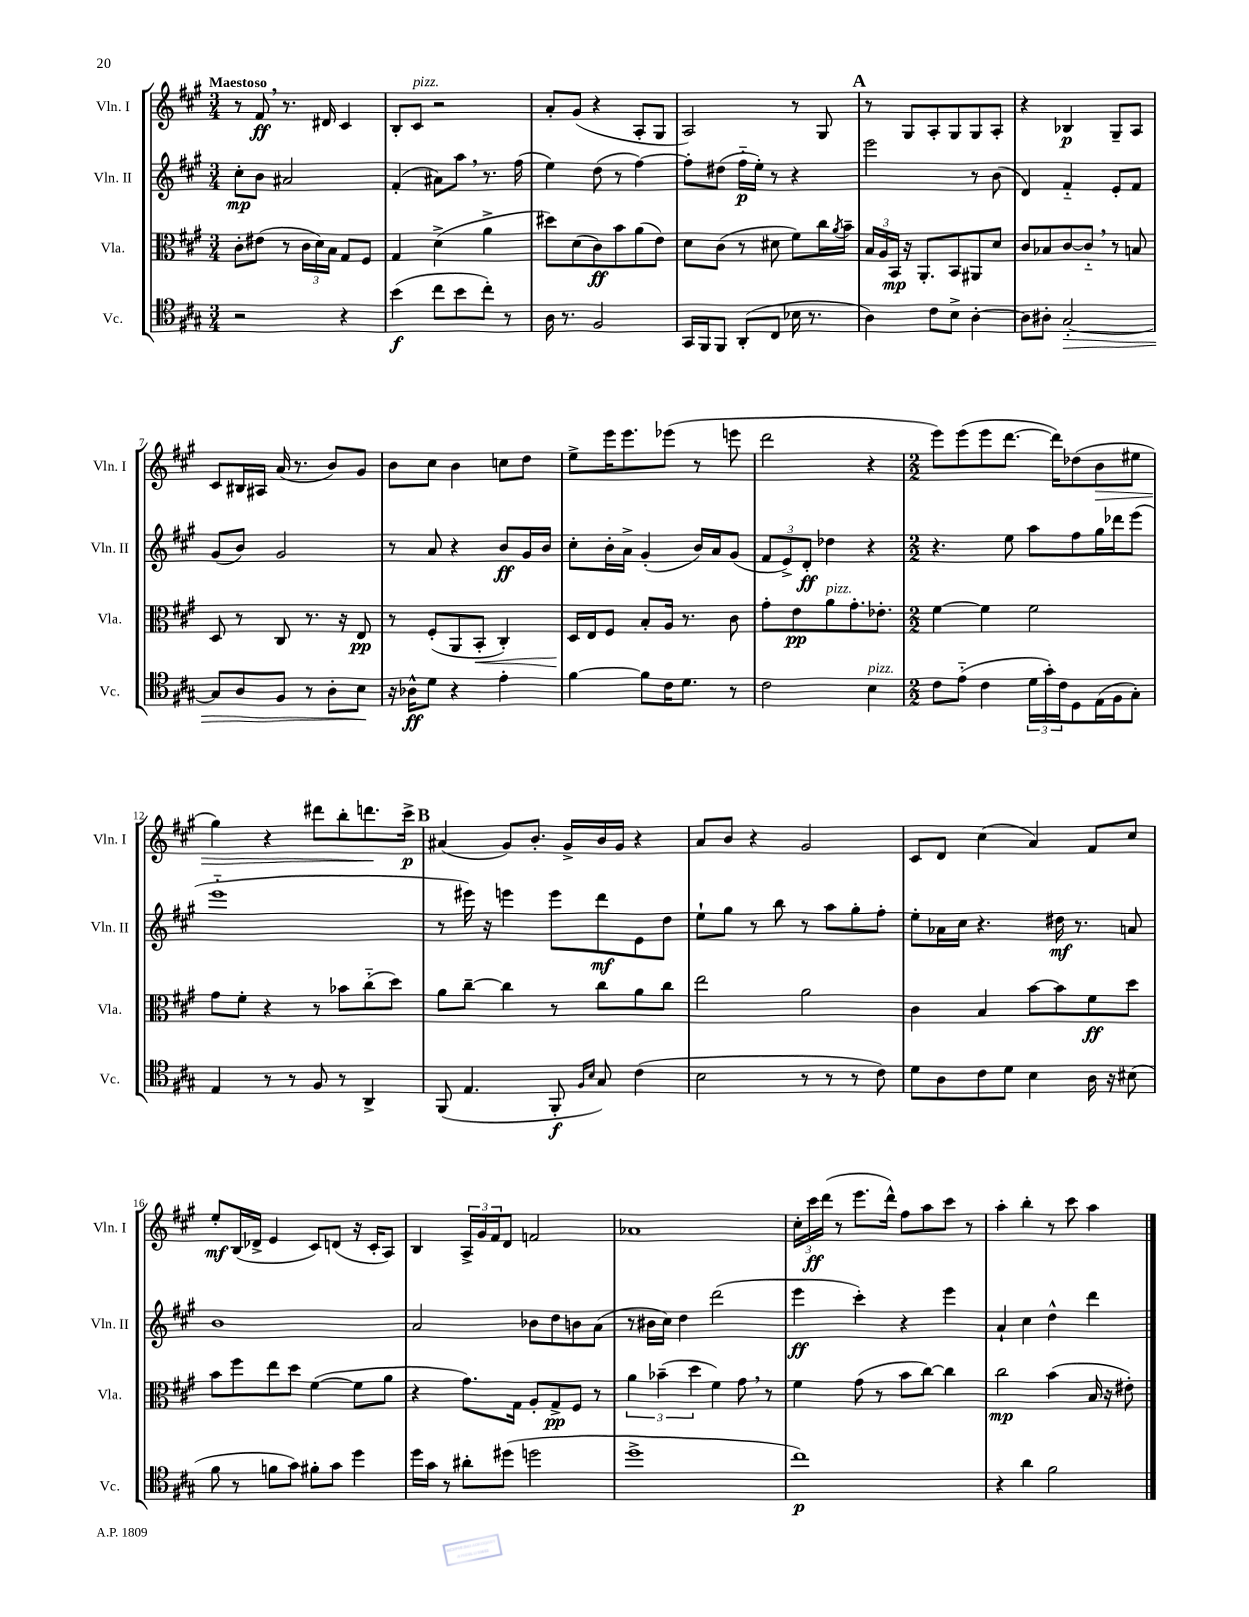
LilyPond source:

<<
\new StaffGroup <<
\new Staff = "s0" \with { instrumentName = "Vln. I" shortInstrumentName = "Vln. I" } {
    \clef treble \key a \major \numericTimeSignature \time 3/4 \tempo "Maestoso"
    r8 fis'8\ff \breathe r8. dis'16 cis'4 |
    b8-. cis'8^\markup { \italic "pizz." } r2 |
    a'8-. gis'8( r4 a8-. gis8 |
    a2) r8 gis8 |
    \mark \markup { \bold "A" } r8 gis8 a8-. gis8 gis8 a8-. |
    r4 bes4\p gis8-- a8 |
    cis'8 bis16 ais16 a'16( r8. b'8) gis'8 |
    b'8 cis''8 b'4 c''8 d''8 |
    e''8-> e'''16 e'''8. ees'''8( r8 e'''8 |
    d'''2 r4 |
    \numericTimeSignature \time 2/2 e'''8) e'''8( e'''8 d'''8.~ d'''16) des''8( b'8\> eis''8 |
    gis''4) r4 dis'''8 b''8-. d'''8.\! cis'''16->\p |
    \mark \markup { \bold "B" } ais'4( gis'8) b'8.-. gis'16-> b'16 gis'16 r4 |
    a'8 b'8 r4 gis'2 |
    cis'8 d'8 cis''4( a'4) fis'8 cis''8 |
    e''8-.\mf b16( des'16-> e'4 cis'8) d'8( r16 cis'16-. a8) |
    b4 \tuplet 3/2 { a16-> gis'16 fis'16 } d'8 f'2 |
    aes'1 |
    \tuplet 3/2 { cis''16-. cis'''16\ff d'''16( } r8 e'''8. d'''16-^) fis''8 a''8 cis'''8 r8 |
    a''4-. b''4-. r8 cis'''8 a''4 \bar "|." |
}
\new Staff = "s1" \with { instrumentName = "Vln. II" shortInstrumentName = "Vln. II" } {
    \clef treble \key a \major \numericTimeSignature \time 3/4
    cis''8-.\mp b'8 ais'2 |
    fis'4-.( ais'8) a''8 \breathe r8. fis''16( |
    e''4) d''8( r8 fis''4~) |
    fis''8-. dis''8( fis''16-_\p e''16-.) r8 r4 |
    \mark \markup { \bold "A" } e'''2 r8 b'8( |
    d'4) fis'4-_ e'8-. fis'8 |
    gis'8( b'8) gis'2 |
    r8 a'8 r4 b'8\ff gis'16 b'16 |
    cis''8-. b'16-. a'16-> gis'4-.( b'16) a'16 gis'8( |
    \tuplet 3/2 { fis'8 e'8->) d'8-.\ff } des''4 r4 |
    \numericTimeSignature \time 2/2 r4. e''8 a''8 fis''8 gis''16 des'''16 e'''8( |
    e'''1-_ |
    \mark \markup { \bold "B" } r8 eis'''16) r16 e'''4 e'''8 d'''8\mf e'8 d''8 |
    e''8-! gis''8 r8 b''8 r8 a''8 gis''8-. fis''8-. |
    e''8-. aes'16 cis''16 r4. dis''16\mf r8. a'8 |
    b'1 |
    a'2 bes'8 d''8 b'8 a'8( |
    r8 bis'16 cis''16) d''4 d'''2( |
    e'''4\ff cis'''4-.) r4 e'''4 |
    a'4-! cis''4 d''4-^ d'''4 \bar "|." |
}
\new Staff = "s2" \with { instrumentName = "Vla." shortInstrumentName = "Vla." } {
    \clef alto \key a \major \numericTimeSignature \time 3/4
    cis'8-. eis'8( r8 \tuplet 3/2 { cis'16 d'16) b16 } gis8 fis8 |
    gis4 d'4->( a'4-> |
    dis''8) d'8( cis'8\ff) b'8 a'8( e'8) |
    d'8 cis'8( r8 dis'8 fis'8) cis''16 \acciaccatura { a'8 } b'16-- |
    \mark \markup { \bold "A" } \tuplet 3/2 { b16 a16 b,16\mp } r16 a,8.-. b,8 ais,8 d'8 |
    cis'8 bes8 cis'8~ cis'8-_ \breathe r8 b8 |
    d8 r8 cis8 r8. r16 e8\pp |
    r8 fis8-.( a,8 b,8-.\< cis4-.) |
    d16\! e16 fis8 b8-. a16 r8. cis'8 |
    gis'8-. e'8\pp a'8^\markup { \italic "pizz." } gis'8.-. ees'8.-. |
    \numericTimeSignature \time 2/2 fis'4~ fis'4 fis'2 |
    gis'8 fis'8-. r4 r8 bes'8 cis''8-_( d''8) |
    \mark \markup { \bold "B" } a'8 cis''8~-- cis''4 r8 cis''8 a'8 cis''8 |
    e''2 a'2 |
    cis'4 b4 b'8~ b'8 fis'8\ff d''8 |
    b'8 fis''8 e''8 d''8 fis'4~( fis'8 a'8 |
    r4 gis'8.) gis16 a8-. gis8->\pp fis8 r8 |
    \tuplet 3/2 { a'4 bes'4--( d''4 } fis'4) gis'8 \breathe r8 |
    fis'4 gis'8( r8 b'8 cis''8~) cis''4 |
    cis''2\mp b'4( b16 r16 eis'8-.) \bar "|." |
}
\new Staff = "s3" \with { instrumentName = "Vc." shortInstrumentName = "Vc." } {
    \clef tenor \key a \major \numericTimeSignature \time 3/4
    r2 r4 |
    b'4\f( cis''8 b'8 cis''8-.) r8 |
    a16 r8. fis2 |
    gis,16 fis,16 fis,8 a,8-.( cis8 bes16 r8. |
    \mark \markup { \bold "A" } a4) cis'8 b8-> a4~-. |
    a8 ais8-. gis2~-.\> |
    gis8 a8 fis8 r8 a8-. b8\! |
    r16 aes16-^\ff d'8 r4 e'4-. |
    fis'4~ fis'8 cis'16 d'8. r8 |
    cis'2 b4^\markup { \italic "pizz." } |
    \numericTimeSignature \time 2/2 cis'8 e'8-_( cis'4 \tuplet 3/2 { d'16 gis'16-.) cis'16 } d8 e16( fis16 gis8-.) |
    e4 r8 r8 fis8 r8 a,4-> |
    \mark \markup { \bold "B" } fis,8( e4. fis,8-.\f \grace { fis16 b16 } gis8) cis'4( |
    b2 r8 r8 r8 cis'8) |
    d'8 a8 cis'8 d'8 b4 a16 r16 bis8( |
    fis'8 r8 f'8 gis'8) fis'8-. gis'8 d''4 |
    d''16 gis'16 r8 ais'8-. dis''8( d''2 |
    d''1-> |
    cis''1\p) |
    r4 a'4 fis'2 \bar "|." |
}
>>
>>
